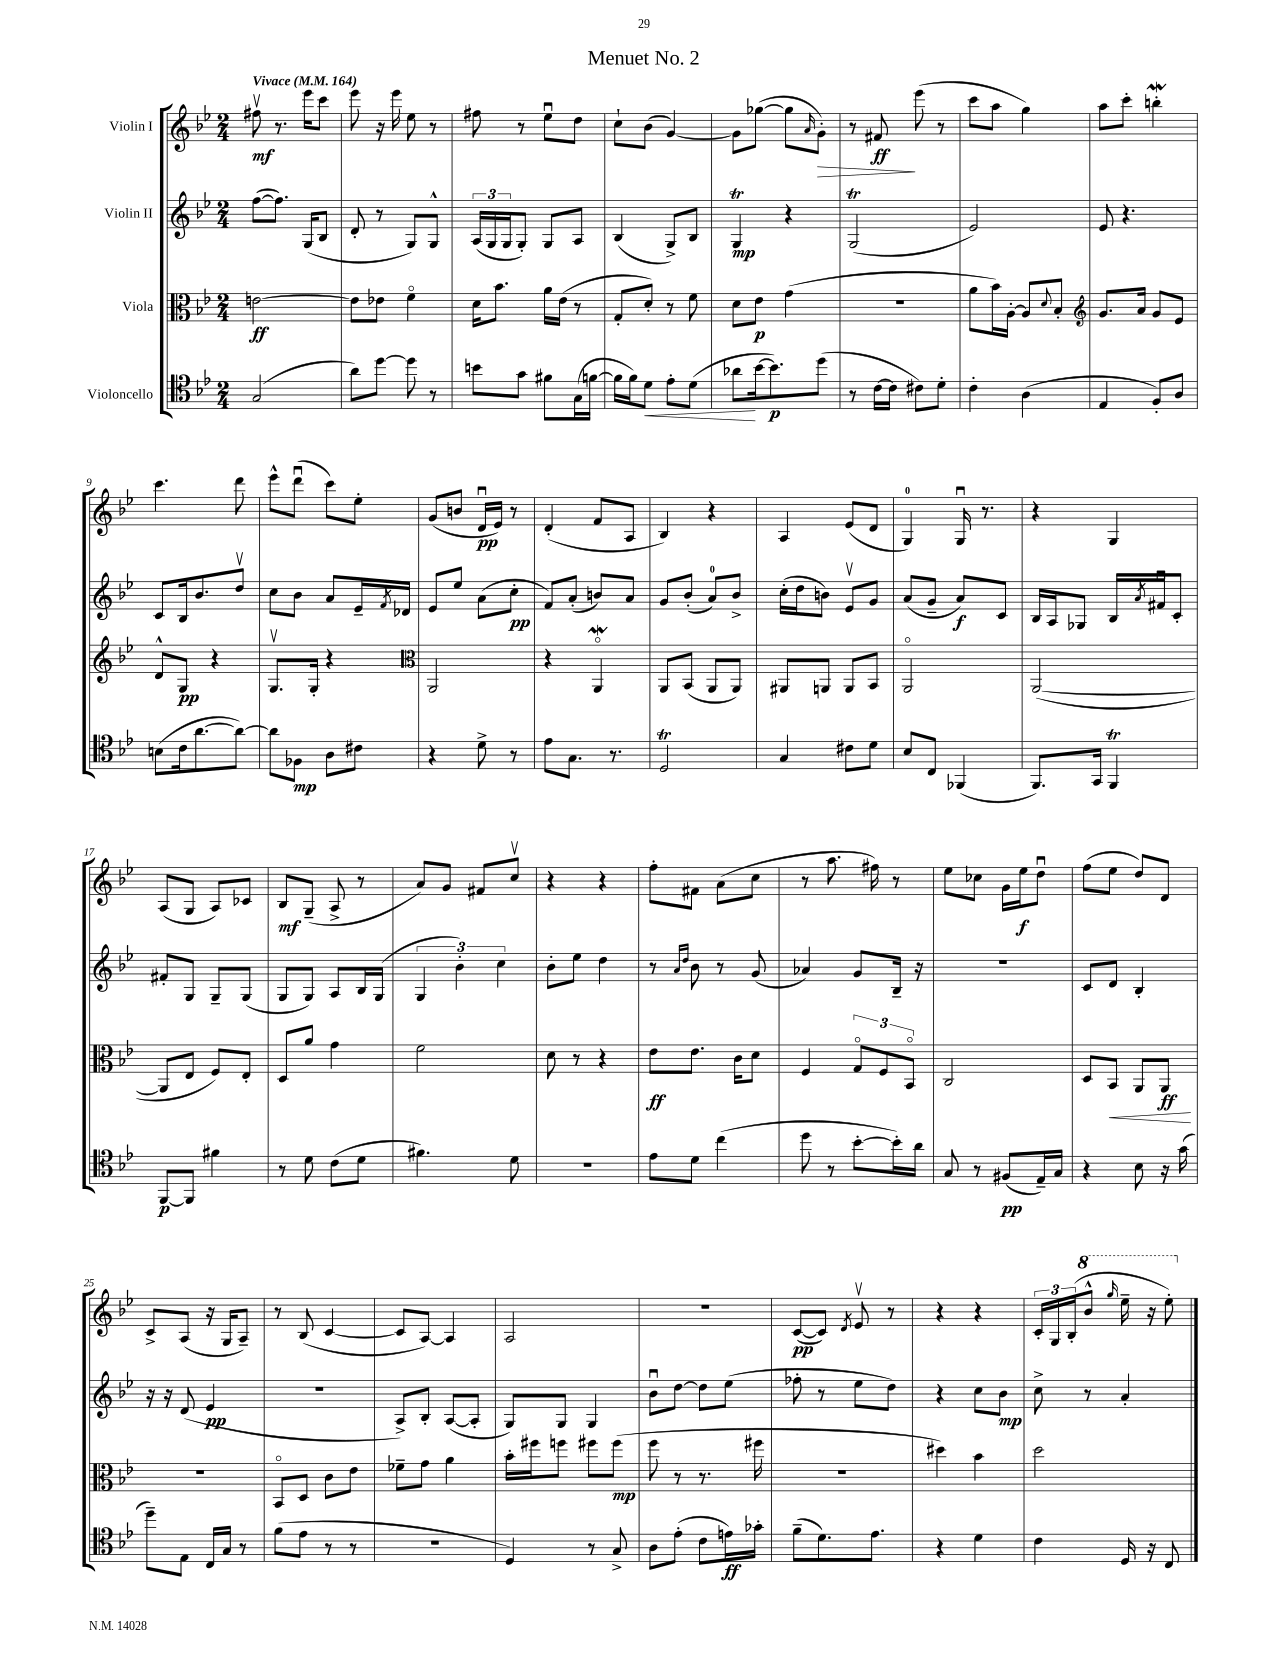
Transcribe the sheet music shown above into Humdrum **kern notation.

**kern	**kern	**kern	**kern
*staff4	*staff3	*staff2	*staff1
*clefC4	*clefC3	*clefG2	*clefG2
*k[b-e-]	*k[b-e-]	*k[b-e-]	*k[b-e-]
*M2/4	*M2/4	*M2/4	*M2/4
*MM164	*MM164	*MM164	*MM164
(2G	[2e	([8ff	8ff#v
.	.	8.ff])	8.r
.	.	(16G	16eee-
.	.	8B-	8ccc
=	=	=	=
8a)	8e]	8d'	8eee-
[8dd	8e-	8r	16r
.	.	.	16eee-
8dd]	4fo	8G)	8ee-
8r	.	8G^^	8r
=	=	=	=
8b	16d	(24A	8ff#
.	.	24G	.
.	8.b-	.	.
.	.	24G	.
8g	.	8G')	8r
8f#	16a	8G	8ee-u
.	(16e-	.	.
(16G	8r	8A	8dd
[16f	.	.	.
=	=	=	=
16f]	8G'	(4B-	8cc`
16f)	.	.	.
8d	8d')	.	(8b-
8e-'	8r	8G^)	[4g)
(8d	8f	8B-	.
=	=	=	=
8a-	8d	4G	8g]
[16b-	8e-	.	([8gg-
8.b-])	.	.	.
.	(4g	4r	8gg-]
.	.	.	16qqa
(8dd	.	.	8g')
=	=	=	=
8r	2r	(2G	8r
[16c	.	.	8f#
16c]	.	.	.
8c#)	.	.	(8eee-
8d'	.	.	8r
=	=	=	=
4c'	8a	2e-)	8ccc
.	16b-)	.	8aa
.	[16A'	.	.
(4A	8A]	.	4gg)
.	8qqd	.	.
.	8B-'	.	.
=	=	=	=
*	*clefG2	*	*
4E-	8.g	8e-	8aa
.	.	4.r	8ccc'
.	16a	.	.
8F')	8g	.	4bb'
8A	8e-	.	.
=	=	=	=
(8B	8d^^	8c	4.ccc
16c	8G	16B-	.
[8.a	.	8.b-	.
.	4r	.	.
8a_)	.	8ddv	8ddd
=	=	=	=
8a]	8.Gv	8cc	8eee-^^
8F-	.	8b-	(8dddu
.	16G'	.	.
8A	4r	8a	8ccc)
8c#	.	16e-~	8ee-'
.	.	8qf	.
.	.	16d-	.
=	=	=	=
*	*clefC3	*	*
4r	2AA	8e-	(8g
.	.	8ee-	8b
8d^	.	(8a	16du
.	.	.	16e-)
8r	.	8cc'	8r
=	=	=	=
8e-	4r	8f)	(4d'
8.G	.	(8a'	.
.	4AAo	8b)	8f
8.r	.	.	.
.	.	8a	8A
=	=	=	=
2D	8AA	8g	4B-)
.	(8BB-	(8b-'	.
.	8AA	8a)	4r
.	8AA)	8b-^	.
=	=	=	=
4G	8AA#	(16cc'	4A
.	.	16dd	.
.	8AA	8b)	.
8c#	8AA	8e-v	(8e-
8d	8BB-	8g	8d
=	=	=	=
8B-	2AAo	(8a	4G)
8C	.	8g~	.
(4FF-	.	8a)	16Gu
.	.	.	8.r
.	.	8c	.
=	=	=	=
8.FF)	([2AA	16B-	4r
.	.	16A	.
.	.	8G-	.
16GG	.	.	.
4FF	.	16B-	4G
.	.	8qa	.
.	.	16f#u	.
.	.	8c'	.
=	=	=	=
[8FF	8AA]	8f#'	(8A
8FF]	8E-	8G	8G
4f#	8F)	8G~	8A)
.	8E-'	(8G	8c-
=	=	=	=
8r	8D	8G	8B-
8d	8a	8G)	(8G~
(8c	4g	8A	8A^
8d	.	16B-	8r
.	.	(16G	.
=	=	=	=
4.f#)	2f	6G	8a)
.	.	.	8g
.	.	6b-')	.
.	.	.	8f#
.	.	6cc	.
8d	.	.	8ccv
=	=	=	=
2r	8d	8b-'	4r
.	8r	8ee-	.
.	4r	4dd	4r
=	=	=	=
8e-	8e-	8r	8ff'
.	.	16qqa	.
.	.	16qqdd	.
8d	8.e-	8b-	8f#
(4cc	.	8r	(8a
.	16c	.	.
.	8d	(8g	8cc
=	=	=	=
8dd	4F	4a-)	8r
8r	.	.	8.aa
[8b-'	12Go	8g	.
.	.	.	16ff#)
.	12F	.	.
16b-'])	.	16B-~	8r
.	12BB-o	.	.
16a	.	16r	.
=	=	=	=
8G	2C	2r	8ee-
8r	.	.	8cc-
(8F#	.	.	16g
.	.	.	16ee-
16E-~)	.	.	8ddu
16G	.	.	.
=	=	=	=
4r	8D	8c	(8ff
.	8BB-	8d	8ee-
8B-	8AA	4B-'	8dd)
16r	8AA	.	8d
(16g	.	.	.
=	=	=	=
8dd~)	2r	16r	8c^
.	.	16r	.
8E-	.	(8d	(8A
16C	.	4e-	16r
16G	.	.	16G
8r	.	.	8A~)
=	=	=	=
(8f	8BB-o	2r	8r
8e-	8D	.	(8B-
8r	8c	.	[4c
8r	8e-	.	.
=	=	=	=
2r	8f-~	8A^)	8c]
.	8g	8B-'	[8A)
.	4a	([8A	4A]
.	.	8A']	.
=	=	=	=
4D)	16b-'	8G)	2A
.	16ff#	.	.
.	8ff	8G	.
8r	8ff#	4G	.
8G^	(8ff#	.	.
=	=	=	=
8A	8ff	8b-u	2r
(8e-'	8r	[8dd	.
8c	8.r	8dd]	.
16e)	.	(8ee-	.
16g-'	16ff#	.	.
=	=	=	=
(8f~	2r	8ff-'	([8c
8.d)	.	8r	8c])
.	.	.	8qd
.	.	8ee-	8e-v
8.e-	.	.	.
.	.	8dd)	8r
=	=	=	=
4r	4dd#)	4r	4r
4d	4b-	8cc	4r
.	.	8b-	.
=	=	=	=
4c	2dd	8cc^	24c'
.	.	.	24G
.	.	.	(24B-'
.	.	8r	8bb-^^
.	.	.	16qqggg
16D	.	4a'	16eee-~
16r	.	.	16r
8C	.	.	8eee-')
==	==	==	==
*-	*-	*-	*-
